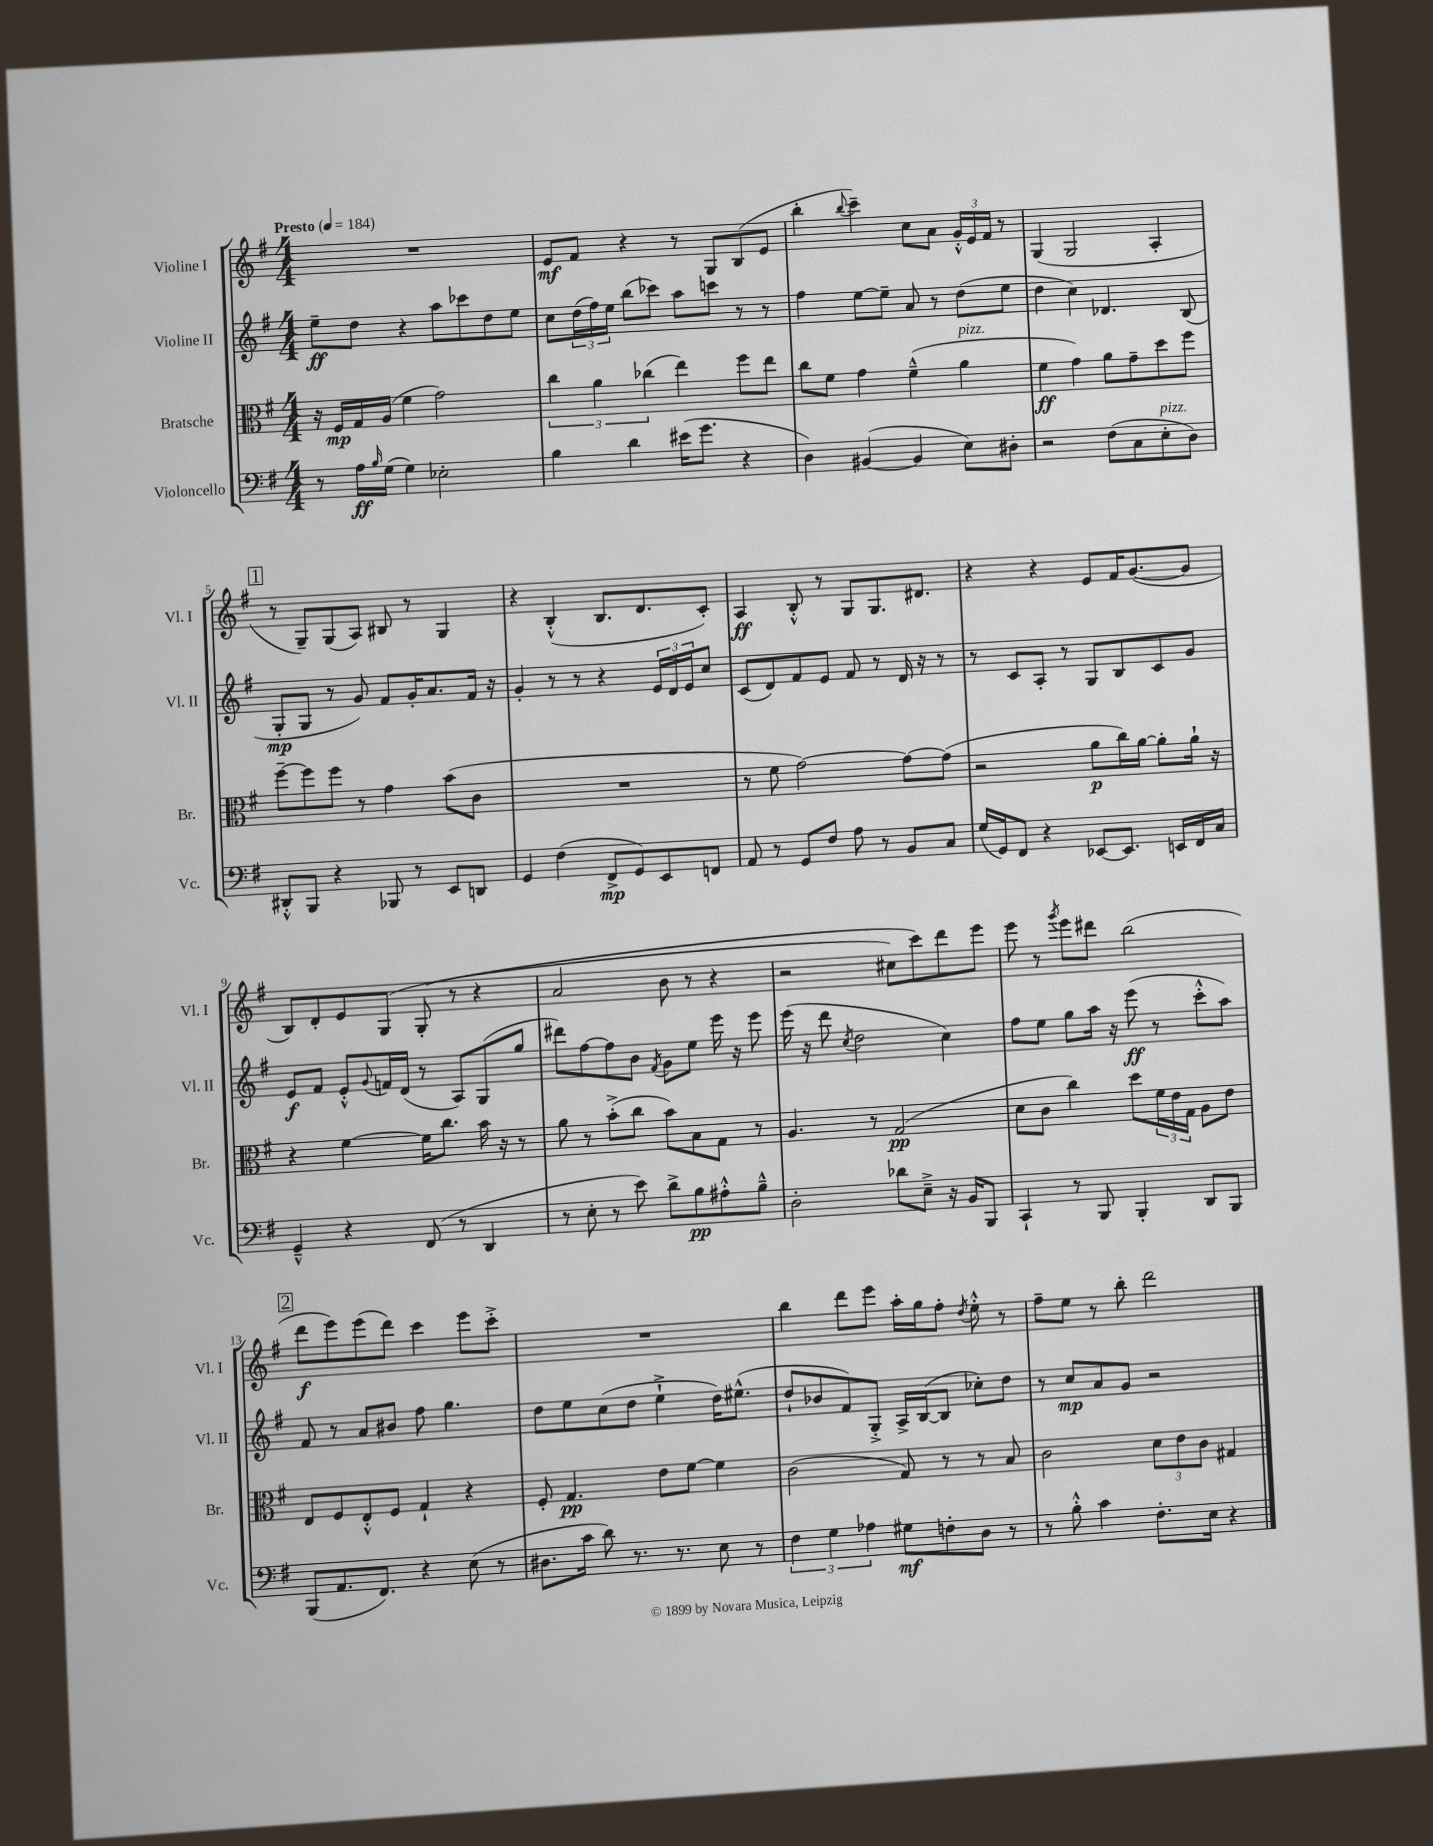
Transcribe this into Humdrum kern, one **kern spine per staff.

**kern	**dynam	**kern	**dynam	**kern	**dynam	**kern	**dynam
*part4	*part4	*part3	*part3	*part2	*part2	*part1	*part1
*staff4	*staff4	*staff3	*staff3	*staff2	*staff2	*staff1	*staff1
*I"Violoncello	*	*I"Bratsche	*	*I"Violine II	*	*I"Violine I	*
*I'Vc.	*	*I'Br.	*	*I'Vl. II	*	*I'Vl. I	*
*clefF4	*	*clefC3	*	*clefG2	*	*clefG2	*
*k[f#]	*	*k[f#]	*	*k[f#]	*	*k[f#]	*
*M4/4	*	*M4/4	*	*M4/4	*	*M4/4	*
*MM184	*	*MM184	*	*MM184	*	*MM184	*
=1	=1	=1	=1	=1	=1	=1	=1
!	!	!	!	!	!	!LO:TX:a:B:t=Presto	!
8r	.	16r	.	8ee~\L	ff	1r	.
.	.	16F#/LL	mp	.	.	.	.
16A\LL	ff	16G/	.	8dd\J	.	.	.
16qqB/	.	.	.	.	.	.	.
(16G\JJ	.	(16A/JJ	.	.	.	.	.
4G\)	.	4f#\	.	4r	.	.	.
2E-X'\	.	2g\)	.	8aa\L	.	.	.
.	.	.	.	8ccc-X\	.	.	.
.	.	.	.	8dd\	.	.	.
.	.	.	.	8ee\J	.	.	.
=2	=2	=2	=2	=2	=2	=2	=2
4B\	.	6cc\	.	8cc\L	.	8e/L	mf
.	.	.	.	(24dd\L	.	8f#/J	.
.	.	6a\	.	24ff#\)	.	.	.
.	.	.	.	24ee\JJ	.	.	.
4d\	.	.	.	(8bb\L	.	4r	.
.	.	(6cc-X\	.	.	.	.	.
.	.	.	.	8ccc-X\J)	.	.	.
(16e#X\KL	.	4ee\)	.	8aa\L	.	8r	.
8.g\J	.	.	.	.	.	.	.
.	.	.	.	8cccn\J	.	8G/L	.
4r	.	8ff#\L	.	8r	.	(8B/	.
.	.	8ee\J	.	8r	.	8e/J	.
=3	=3	=3	=3	=3	=3	=3	=3
4D\)	.	8cc\L	.	4ff#\	.	4bb'\	.
.	.	8f#\J	.	.	.	.	.
.	.	.	.	.	.	8qqbb/	.
([4BB#X/	.	4g\	.	[8ee\L	.	4ccc~\)	.
.	.	.	.	8ee~\J]	.	.	.
4BB#/]	.	(4f#~^^\	.	8a/	.	8cc\L	.
.	.	.	.	8r	.	8a\J	.
!	!	!LO:TX:a:i:t=pizz.	!	!	!	!	!
8E\L)	.	4a\	.	(8dd\L	.	24g'^^/LL	.
.	.	.	.	.	.	24e/	.
.	.	.	.	.	.	24f#/JJ	.
8D#X'\J	.	.	.	8ee\J	.	8r	.
=4	=4	=4	=4	=4	=4	=4	=4
2r	.	4f#\	ff	4dd\	.	(4G/	.
.	.	4g\)	.	4cc\)	.	2G/	.
(8F#\L	.	8a\L	.	4.d-X/	.	.	.
8C\	.	8g~\	.	.	.	.	.
!LO:TX:a:i:t=pizz.	!	!	!	!	!	!	!
8E'\	.	8dd\	.	.	.	4A'/	.
8D\J)	.	8ff#\J	.	(8B/	.	.	.
!!LO:LB:g=z
!!LO:REH:place=s1:t=1
=5	=5	=5	=5	=5	=5	=5	=5
8DD#X'^^/L	.	[8ff#~\L	.	8G'/L	mp	8r	.
8BBB/J	.	8ff#\]	.	8G/J	.	8G~/L)	.
4r	.	8ff#\J	.	8r	.	(8G/	.
.	.	8r	.	8g/)	.	8A/J)	.
8BBB-X/	.	4g\	.	8f#/L	.	8B#X/	.
8r	.	.	.	16g'/K	.	8r	.
.	.	.	.	8.a/	.	.	.
8EE/L	.	(8b\L	.	.	.	4G/	.
8DDn/J	.	8c\J	.	16f#/Jk	.	.	.
.	.	.	.	16r	.	.	.
=6	=6	=6	=6	=6	=6	=6	=6
4GG/	.	1r	.	4g'/	.	4r	.
(4F#\	.	.	.	8r	.	(4B'^^/	.
.	.	.	.	8r	.	.	.
8FF#^/L	mp	.	.	4r	.	8.B/L	.
8GG/)	.	.	.	.	.	.	.
.	.	.	.	.	.	8.d/	.
8EE/	.	.	.	24e/LL	.	.	.
.	.	.	.	24d/	.	.	.
.	.	.	.	24e/J	.	.	.
8FFn/J	.	.	.	8cc/J	.	8c'/J)	.
=7	=7	=7	=7	=7	=7	=7	=7
8AA/	.	8r	.	(8c/L	.	4A/	ff
8r	.	8f#\	.	8d/)	.	.	.
8GG/L	.	[2g\)	.	8f#/	.	8B'^^/	.
8F#/J	.	.	.	8e/J	.	8r	.
8A\	.	.	.	8f#/	.	8G/L	.
8r	.	.	.	8r	.	8.G/	.
8BB/L	.	8g\L_	.	16d/	.	.	.
.	.	.	.	16r	.	8.d#X/J	.
8C/J	.	(8g\J]	.	8r	.	.	.
=8	=8	=8	=8	=8	=8	=8	=8
(16G/LL	.	2r	.	8r	.	4r	.
16GG/J)	.	.	.	.	.	.	.
8FF#/J	.	.	.	8c/L	.	.	.
4r	.	.	.	8A'/J	.	4r	.
.	.	.	.	8r	.	.	.
[8EE-X/L	.	8a\L	p	8G/L	.	8e/L	.
8.EE-/J]	.	16cc\L)	.	8B/	.	16f#/K	.
.	.	[16a\JJ	.	.	.	([8.g/	.
.	.	8a'\L]	.	8c/	.	.	.
16EEn/LL	.	.	.	.	.	.	.
16FF#/	.	16a`\Jk	.	8g/J	.	8g/J]	.
16C/JJ	.	16r	.	.	.	.	.
!!LO:LB:g=z
=9	=9	=9	=9	=9	=9	=9	=9
4GG~^^/	.	4r	.	8e/L	f	8B/L)	.
.	.	.	.	8f#/J	.	8d'/	.
4r	.	[4f#\	.	8e'^^/L	.	8e/	.
.	.	.	.	8qqg/	.	.	.
.	.	.	.	16fn/L	.	(8G/J	.
.	.	.	.	(16d/JJ	.	.	.
(8FF#/	.	16f#\KL]	.	8r	.	(8G'/	.
.	.	8.cc\J	.	.	.	.	.
8r	.	.	.	8A/L)	.	8r	.
4DD/	.	16b\	.	(8G/	.	4r	.
.	.	16r	.	.	.	.	.
.	.	8r	.	8gg/J	.	.	.
=10	=10	=10	=10	=10	=10	=10	=10
8r	.	8a\	.	8ddd#X\L)	.	2a/	.
8E'\	.	8r	.	[8ff#\	.	.	.
8r	.	(8b'^\L	.	8ff#\]	.	.	.
8e\)	.	8cc\J	.	8b\J	.	.	.
.	.	.	.	8qf#/	.	.	.
8d^\L	.	8b\L)	.	8g\L	.	8b\	.
8B\	pp	8B\	.	8ee\J	.	8r	.
8A#X'^^\	.	8G\J	.	16eee\	.	4r	.
.	.	.	.	16r	.	.	.
8B~^^\J	.	8r	.	8eee\	.	.	.
=11	=11	=11	=11	=11	=11	=11	=11
2D'\	.	4.A/	.	(16eee\	.	2r	.
.	.	.	.	16r	.	.	.
.	.	.	.	8ddd\	.	.	.
.	.	.	.	8qcc/	.	.	.
.	.	.	.	2dd\	.	.	.
.	.	8r	.	.	.	.	.
8d-X\L	.	(2G/	pp	.	.	8cc#X\L)	.
8E~^\J	.	.	.	.	.	8ccc\)	.
16r	.	.	.	4cc\)	.	8ddd\	.
16BB/KL	.	.	.	.	.	.	.
8BBB/J	.	.	.	.	.	8eee\J	.
=12	=12	=12	=12	=12	=12	=12	=12
4CC`/	.	8d\L	.	8ff#\L	.	8eee\	.
.	.	8c\J	.	8ee\J	.	8r	.
.	.	.	.	.	.	8qggg/	.
8r	.	4cc\)	.	8gg\L	.	8eee\L	.
8BBB/	.	.	.	16aa\Jk	.	8ddd#X\J	.
.	.	.	.	16r	.	.	.
4BBB'/	.	8dd\L	.	(8eee\	ff	(2bb\	.
.	.	24f#\L	.	8r	.	.	.
.	.	24e\	.	.	.	.	.
.	.	24G\JJ	.	.	.	.	.
8DD/L	.	8A\L	.	8ccc'^^\L	.	.	.
8BBB/J	.	8e\J	.	8aa\J)	.	.	.
!!LO:LB:g=z
!!LO:REH:place=s1:t=2
=13	=13	=13	=13	=13	=13	=13	=13
(8BBB/L	.	8E/L	.	8f#/	.	8ddd\L	f
8.AA/	.	8F#/	.	8r	.	8eee\)	.
.	.	8E'^^/	.	8a/L	.	(8eee\	.
8.FF#/J)	.	.	.	.	.	.	.
.	.	8F#/J	.	8b#X/J	.	8ddd\J)	.
4r	.	4G`/	.	8ff#\	.	4ccc\	.
.	.	.	.	4.gg\	.	.	.
(8E\	.	4r	.	.	.	8eee\L	.
8r	.	.	.	.	.	8ccc'^\J	.
=14	=14	=14	=14	=14	=14	=14	=14
8.D#X\L	.	8F#'/	.	8dd\L	.	1r	.
.	.	4.G/	pp	8ee\	.	.	.
16c\Jk	.	.	.	.	.	.	.
8d\)	.	.	.	(8cc\	.	.	.
8.r	.	.	.	8dd\J	.	.	.
.	.	8e\L	.	4ee`^\	.	.	.
8.r	.	.	.	.	.	.	.
.	.	[8f#\J	.	.	.	.	.
8E\	.	4f#\]	.	16dd\KL)	.	.	.
.	.	.	.	(8.ee#X^^\J	.	.	.
8r	.	.	.	.	.	.	.
=15	=15	=15	=15	=15	=15	=15	=15
6F#\	.	(2c\	.	8dd`/L	.	4bb\	.
.	.	.	.	8b-X/	.	.	.
6G\	.	.	.	.	.	.	.
.	.	.	.	8f#/)	.	8ddd\L	.
6A-X\	.	.	.	.	.	.	.
.	.	.	.	8G'^/J	.	8eee\J	.
8G#X\L	mf	8G/)	.	16A^/LL	.	16aa'\LL	.
.	.	.	.	([16B/J	.	16gg\J	.
8Fn'\	.	8r	.	8B/J]	.	8ff#'\J	.
.	.	.	.	.	.	8qdd/	.
8D\J	.	8r	.	8cc-X'\L)	.	8ee'^^\	.
8r	.	8B/	.	8dd\J	.	8r	.
=16	=16	=16	=16	=16	=16	=16	=16
8r	.	2c\	.	8r	.	8ff#~\L	.
8B'^^\	.	.	.	8cc/L	mp	8ee\J	.
4c\	.	.	.	8a/	.	8r	.
.	.	.	.	8g/J	.	8bb'\	.
8.F#'\L	.	12d\L	.	2r	.	2ddd\	.
.	.	12e\	.	.	.	.	.
.	.	12c\J	.	.	.	.	.
16E\Jk	.	.	.	.	.	.	.
4r	.	4G#X/	.	.	.	.	.
==	==	==	==	==	==	==	==
*-	*-	*-	*-	*-	*-	*-	*-
